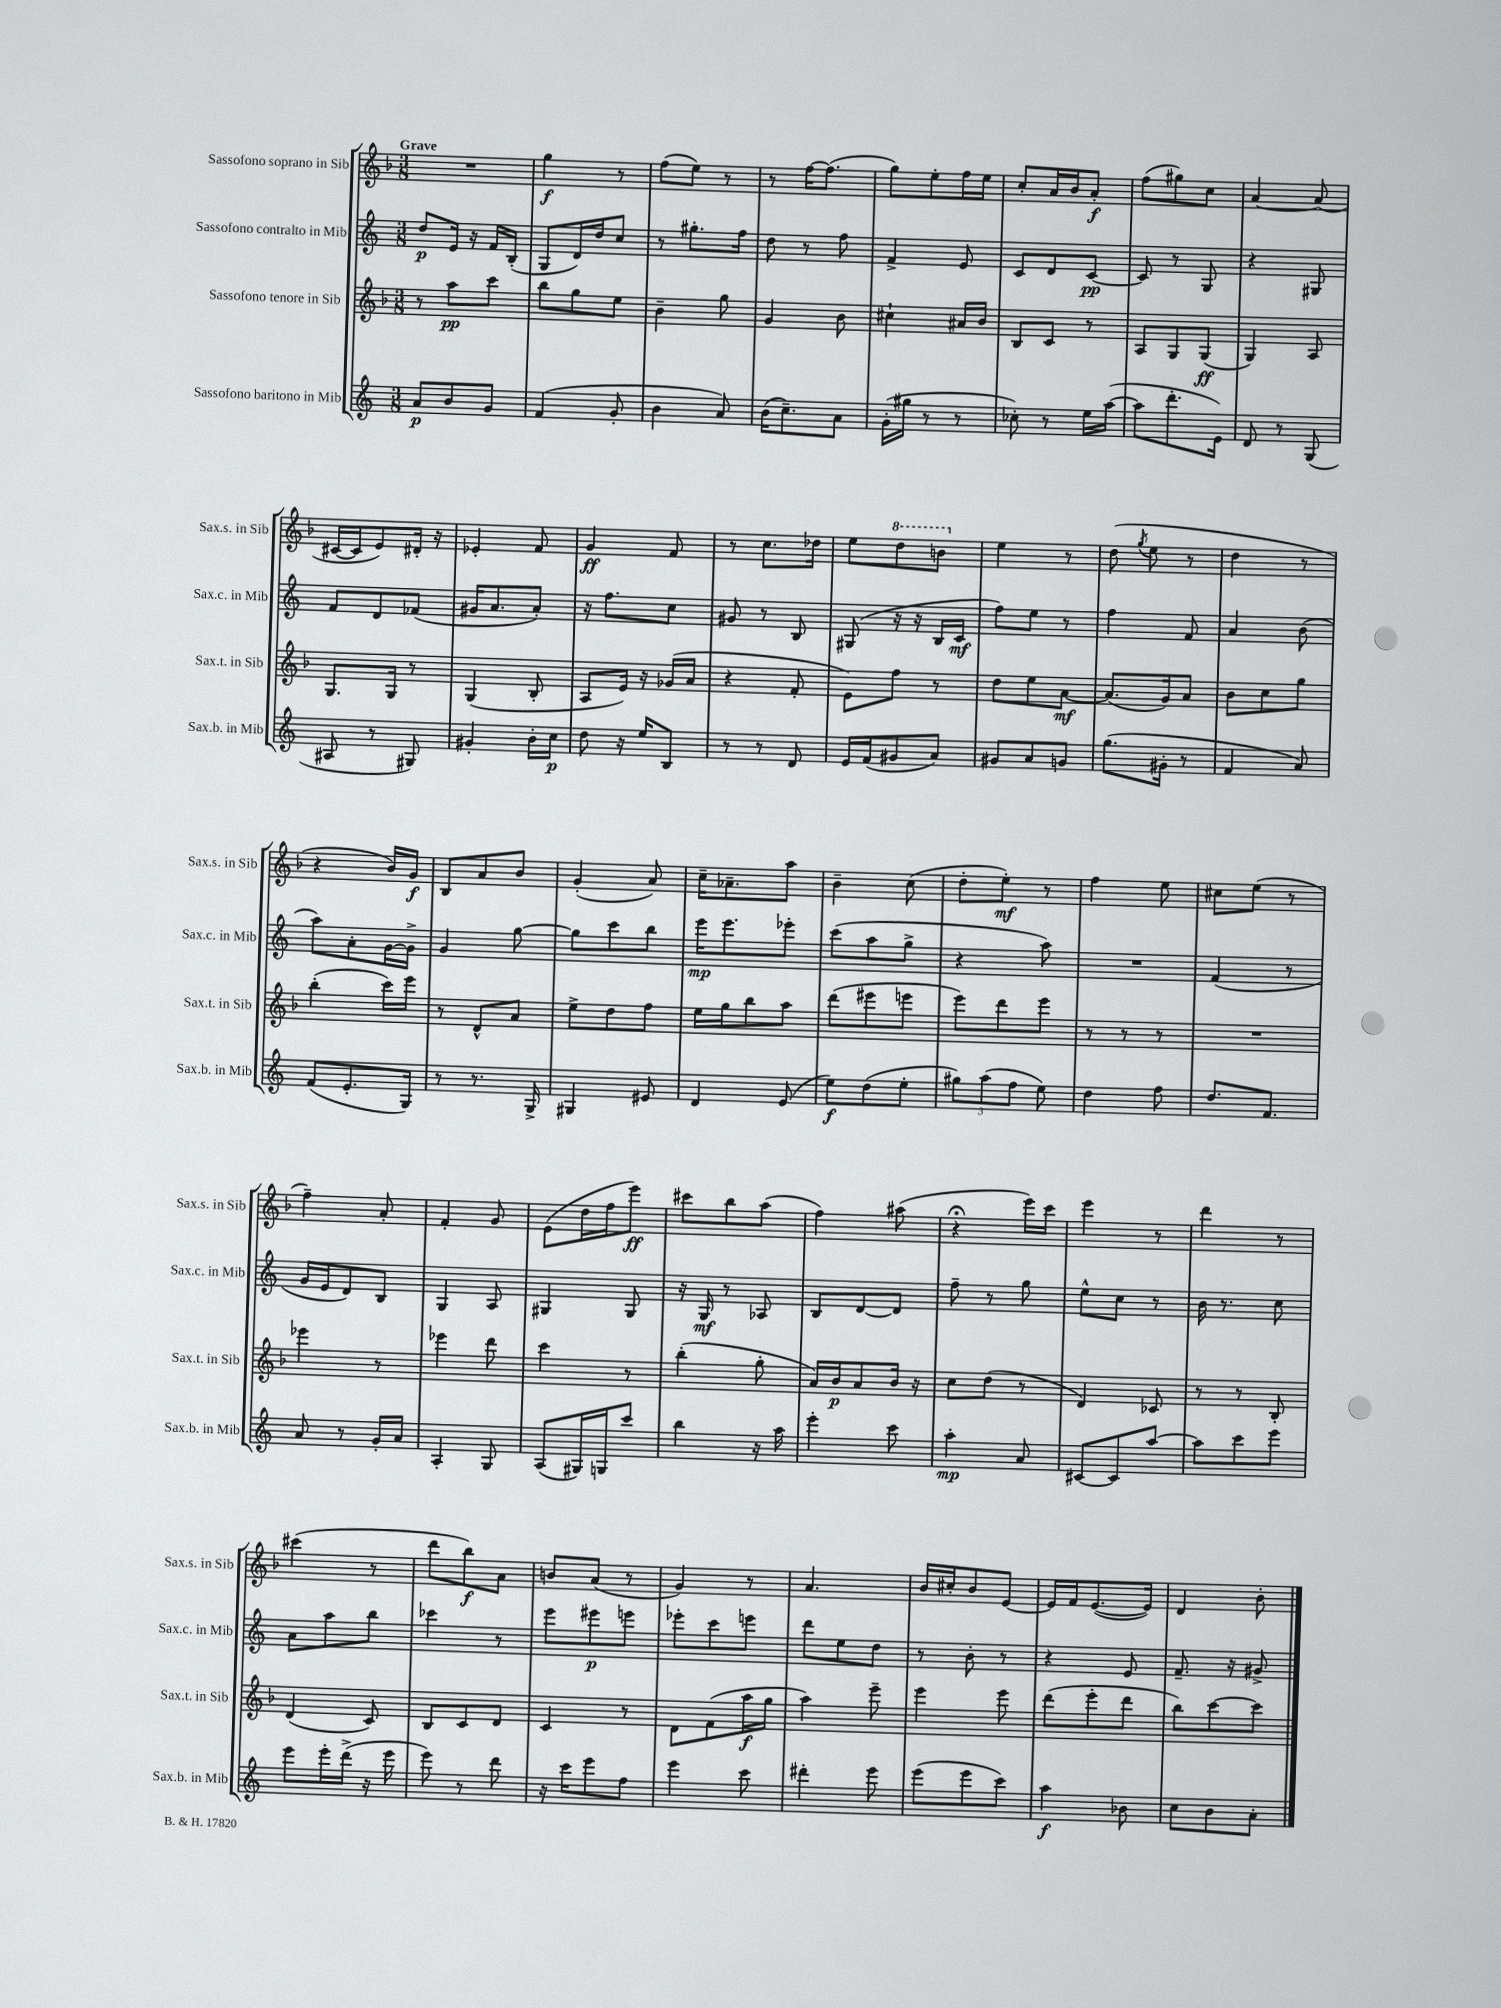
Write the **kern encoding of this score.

**kern	**dynam	**kern	**dynam	**kern	**dynam	**kern	**dynam
*part4	*part4	*part3	*part3	*part2	*part2	*part1	*part1
*staff4	*staff4	*staff3	*staff3	*staff2	*staff2	*staff1	*staff1
*I"Sassofono baritono in Mib	*	*I"Sassofono tenore in Sib	*	*I"Sassofono contralto in Mib	*	*I"Sassofono soprano in Sib	*
*I'Sax.b. in Mib	*	*I'Sax.t. in Sib	*	*I'Sax.c. in Mib	*	*I'Sax.s. in Sib	*
*clefG2	*	*clefG2	*	*clefG2	*	*clefG2	*
*k[]	*	*k[b-]	*	*k[]	*	*k[b-]	*
*M3/8	*	*M3/8	*	*M3/8	*	*M3/8	*
=1	=1	=1	=1	=1	=1	=1	=1
!	!	!	!	!	!	!LO:TX:a:B:t=Grave	!
8a/L	p	8r	.	8dd/L	p	4.r	.
8b/	.	8aa\L	pp	16e/Jk	.	.	.
.	.	.	.	16r	.	.	.
8g/J	.	8ccc\J	.	16f/LL	.	.	.
.	.	.	.	(16B'/JJ	.	.	.
=2	=2	=2	=2	=2	=2	=2	=2
(4f/	.	8bb-\L	.	8G/L	.	4gg\	f
.	.	8gg\	.	16d/L)	.	.	.
.	.	.	.	16dd/J	.	.	.
8g'/	.	8ee\J	.	8cc/J	.	8r	.
=3	=3	=3	=3	=3	=3	=3	=3
4b\	.	4b-~\	.	8r	.	(8ff\L	.
.	.	.	.	8.gg#X'\L	.	8ee\J)	.
8a/)	.	8gg\	.	.	.	8r	.
.	.	.	.	16ff\Jk	.	.	.
=4	=4	=4	=4	=4	=4	=4	=4
(16b\KL	.	4g/	.	8dd\	.	8r	.
8.cc~\)	.	.	.	.	.	.	.
.	.	.	.	8r	.	[16ff\KL	.
.	.	.	.	.	.	(8.ff\J]	.
8a\J	.	8b-\	.	8ff\	.	.	.
=5	=5	=5	=5	=5	=5	=5	=5
(16g'\LL	.	4cc#X`\	.	4f^/	.	8gg\L)	.
16gg#X\JJ	.	.	.	.	.	.	.
8r	.	.	.	.	.	8ee'\	.
8r	.	16a#X/LL	.	8e/	.	16ff\L	.
.	.	16b-/JJ	.	.	.	16ee\JJ	.
=6	=6	=6	=6	=6	=6	=6	=6
8cc-X'\)	.	8B-/L	.	8c/L	.	8cc'/L	.
8r	.	8c/J	.	8d/	.	16a/L	.
.	.	.	.	.	.	16b-/J	.
16ee\LL	.	8r	.	[8c/J	pp	8a'/J	f
([16aa\JJ	.	.	.	.	.	.	.
=7	=7	=7	=7	=7	=7	=7	=7
8aa\L]	.	8A/L	.	8c/]	.	(8ff\L	.
8.ddd'\	.	8G/	.	8r	.	8gg#X\)	.
.	.	(8G/J	ff	8G/	.	8cc\J	.
16e\Jk)	.	.	.	.	.	.	.
=8	=8	=8	=8	=8	=8	=8	=8
8d/	.	4G/)	.	4r	.	[4a/	.
8r	.	.	.	.	.	.	.
(8G/	.	8A/	.	8G#X/	.	(8a/]	.
!!LO:LB:g=z
=9	=9	=9	=9	=9	=9	=9	=9
8A#X/	.	8.G/L	.	8f/L	.	[16c#X/LL	.
.	.	.	.	.	.	16c#/J]	.
8r	.	.	.	8d/	.	8e/)	.
.	.	16G/Jk	.	.	.	.	.
8G#X/)	.	8r	.	(8f-X/J	.	16d#X'/Jk	.
.	.	.	.	.	.	16r	.
=10	=10	=10	=10	=10	=10	=10	=10
4g#X'/	.	(4G/	.	16g#X/KL	.	4e-X'/	.
.	.	.	.	8.a/	.	.	.
16b'\LL	.	8B-'/	.	8a'/J)	.	8f/	.
16cc\JJ	p	.	.	.	.	.	.
=11	=11	=11	=11	=11	=11	=11	=11
8dd\	.	8A/L	.	16r	.	4g/	ff
.	.	.	.	8.ff\L	.	.	.
16r	.	16e/Jk)	.	.	.	.	.
16ee/KL	.	16r	.	.	.	.	.
8B/J	.	(16g-X/LL	.	8cc\J	.	8f/	.
.	.	16a/JJ	.	.	.	.	.
=12	=12	=12	=12	=12	=12	=12	=12
8r	.	4r	.	8g#X/	.	8r	.
8r	.	.	.	8r	.	8.cc\L	.
8d/	.	8f'/	.	8B/	.	.	.
.	.	.	.	.	.	16dd-X\Jk	.
=13	=13	=13	=13	=13	=13	=13	=13
16e/LL	.	8e\L)	.	(8G#X/	.	8ee\L	.
(16f/J	.	.	.	.	.	.	.
*	*	*	*	*	*	*8va	*
8g#X/	.	8ff\J	.	16r	.	8ddd\	.
.	.	.	.	16r	.	.	.
8a/J)	.	8r	.	16B/LL	.	8bbn\J	.
.	.	.	.	16c/JJ	mf	.	.
=14	=14	=14	=14	=14	=14	=14	=14
*	*	*	*	*	*	*X8va	*
8g#X/L	.	8dd\L	.	8ff\L)	.	4ee\	.
8a/	.	8ee\	.	8ee\J	.	.	.
8gn/J	.	[8a\J	mf	8r	.	8r	.
=15	=15	=15	=15	=15	=15	=15	=15
(8.gg\L	.	(8.a/L]	.	4ff\	.	(8dd\	.
.	.	.	.	.	.	8qgg/	.
.	.	.	.	.	.	8ee\	.
16g#X'\Jk	.	16g/k)	.	.	.	.	.
8r	.	8a/J	.	8f/	.	8r	.
=16	=16	=16	=16	=16	=16	=16	=16
4f/	.	8b-\L	.	4a/	.	4dd\	.
.	.	8cc\	.	.	.	.	.
8a/)	.	8gg\J	.	(8b\	.	8r	.
!!LO:LB:g=z
=17	=17	=17	=17	=17	=17	=17	=17
(8f/L	.	(4bb-'\	.	8aa\L)	.	4r	.
8.e'/	.	.	.	8a'\	.	.	.
.	.	16ccc\LL)	.	[16g\L	.	16b-/LL)	.
16G/Jk)	.	16eee\JJ	.	16g^\JJ]	.	16g/JJ	f
=18	=18	=18	=18	=18	=18	=18	=18
8r	.	8r	.	4g/	.	8B-/L	.
8.r	.	8d^^/L	.	.	.	8a/	.
.	.	8a/J	.	[8gg\	.	8b-/J	.
16G^/	.	.	.	.	.	.	.
=19	=19	=19	=19	=19	=19	=19	=19
4G#X/	.	8ee^\L	.	8gg\L]	.	(4g'/	.
.	.	8dd\	.	8ccc\	.	.	.
8e#X/	.	8ff\J	.	8bb\J	.	8a/)	.
=20	=20	=20	=20	=20	=20	=20	=20
4d/	.	16ee\LL	.	16eee\KL	mp	16cc~\KL	.
.	.	16gg\J	.	8.eee\	.	8.a-X~\	.
.	.	8bb-\	.	.	.	.	.
(8e/	.	8aa\J	.	8eee-X'\J	.	8aa\J	.
=21	=21	=21	=21	=21	=21	=21	=21
8ee\L)	f	(8ddd\L	.	(8ccc\L	.	4b-~\	.
(8dd\	.	8eee#X\	.	8aa\	.	.	.
8ee'\J	.	8eeen\J	.	8gg^\J	.	(8cc\	.
=22	=22	=22	=22	=22	=22	=22	=22
12gg#X\L)	.	8eee\L)	.	4r	.	8dd'\L	.
(12aa\	.	.	.	.	.	.	.
.	.	8ddd\	.	.	.	8ee'\J)	mf
12ff\J	.	.	.	.	.	.	.
8ee\)	.	8eee\J	.	8aa\)	.	8r	.
=23	=23	=23	=23	=23	=23	=23	=23
4dd\	.	8r	.	4.r	.	4ff\	.
.	.	8r	.	.	.	.	.
8ff\	.	8r	.	.	.	8ee\	.
=24	=24	=24	=24	=24	=24	=24	=24
8.dd/L	.	4.r	.	(4f/	.	8cc#X\L	.
.	.	.	.	.	.	(8ee\J	.
8.f/J	.	.	.	.	.	.	.
.	.	.	.	8r	.	8r	.
!!LO:LB:g=z
=25	=25	=25	=25	=25	=25	=25	=25
8a/	.	4eee-X\	.	16g/LL	.	4ff~\)	.
.	.	.	.	16e/J	.	.	.
8r	.	.	.	8d/)	.	.	.
16g'/LL	.	8r	.	8B/J	.	8a'/	.
16a/JJ	.	.	.	.	.	.	.
=26	=26	=26	=26	=26	=26	=26	=26
4A'/	.	4eee-X\	.	4G/	.	4f'/	.
8G/	.	8ddd\	.	8A/	.	8g/	.
=27	=27	=27	=27	=27	=27	=27	=27
(8A/L	.	4ccc\	.	4G#X/	.	(8e\L	.
16G#X/L)	.	.	.	.	.	16dd\L	.
16Gn/J	.	.	.	.	.	16ff\J	.
8ccc/J	.	8r	.	8G#/	.	8eee\J)	ff
=28	=28	=28	=28	=28	=28	=28	=28
4bb\	.	(4bb-'\	.	16r	.	8ccc#X\L	.
.	.	.	.	16G/	mf	.	.
.	.	.	.	8r	.	8bb-\	.
16r	.	8gg'\	.	8A-X/	.	(8aa\J	.
16aa\	.	.	.	.	.	.	.
=29	=29	=29	=29	=29	=29	=29	=29
4eee'\	.	16a/LL)	.	8B/L	.	4ff\)	.
.	.	16b-/J	p	.	.	.	.
.	.	8a/	.	[8d/	.	.	.
8ccc\	.	16b-/Jk	.	8d/J]	.	(8aa#X\	.
.	.	16r	.	.	.	.	.
=30	=30	=30	=30	=30	=30	=30	=30
4aa'\	mp	8cc\L	.	8ff~\	.	4r;<	.
.	.	(8dd\J	.	8r	.	.	.
8a/	.	8r	.	8gg\	.	16eee\LL)	.
.	.	.	.	.	.	16ccc\JJ	.
=31	=31	=31	=31	=31	=31	=31	=31
[8c#X/L	.	4d/)	.	8ee^^\L	.	4eee\	.
8c#/]	.	.	.	8cc\J	.	.	.
[8aa/J	.	8c-X/	.	8r	.	8r	.
=32	=32	=32	=32	=32	=32	=32	=32
8aa\L]	.	8r	.	16b\	.	4ddd\	.
.	.	.	.	8.r	.	.	.
8ccc\	.	8r	.	.	.	.	.
8eee\J	.	8B-'/	.	8cc\	.	8r	.
!!LO:LB:g=z
=33	=33	=33	=33	=33	=33	=33	=33
8eee\L	.	(4d/	.	8a\L	.	(4ccc#X\	.
16eee'\L	.	.	.	8aa\	.	.	.
(16ddd^\JJ	.	.	.	.	.	.	.
16r	.	8c/)	.	8bb\J	.	8r	.
16eee\	.	.	.	.	.	.	.
=34	=34	=34	=34	=34	=34	=34	=34
8eee\)	.	8B-/L	.	4ccc-X\	.	8ddd\L	.
8r	.	8c/	.	.	.	8bb-\)	f
8ddd\	.	8d/J	.	8r	.	8a\J	.
=35	=35	=35	=35	=35	=35	=35	=35
16r	.	4c/	.	8eee\L	.	8bn/L	.
16ccc\KL	.	.	.	.	.	.	.
8eee\	.	.	.	8eee#X\	p	(8a/J	.
8ff\J	.	8r	.	8eeen\J	.	8r	.
=36	=36	=36	=36	=36	=36	=36	=36
4eee\	.	8d\L	.	8eee-X'\L	.	4g/)	.
.	.	(8f\	.	8ccc\	.	.	.
8ccc\	.	16aa\L	f	8eeen\J	.	8r	.
.	.	16gg\JJ	.	.	.	.	.
=37	=37	=37	=37	=37	=37	=37	=37
4ddd#X'\	.	4aa\)	.	8ddd\L	.	4.a/	.
.	.	.	.	8ee\	.	.	.
8eee\	.	8eee~\	.	8dd\J	.	.	.
=38	=38	=38	=38	=38	=38	=38	=38
(8eee\L	.	4eee\	.	8r	.	16b-/LL	.
.	.	.	.	.	.	16cc#X'/J	.
8eee\	.	.	.	8b'\	.	8b-/	.
8ccc\J)	.	8eee\	.	8r	.	[8e/J	.
=39	=39	=39	=39	=39	=39	=39	=39
4aa\	f	(8ddd\L	.	4r	.	16e/LL]	.
.	.	.	.	.	.	16f/J	.
.	.	8eee'\	.	.	.	([8.e/	.
8b-X\	.	8ddd\J	.	8e/	.	.	.
.	.	.	.	.	.	16e/Jk])	.
=40	=40	=40	=40	=40	=40	=40	=40
8cc\L	.	8bb-\L)	.	8.f~/	.	4d/	.
8b\	.	[8ccc\	.	.	.	.	.
.	.	.	.	16r	.	.	.
8a'\J	.	8ccc\J]	.	8g#X^/	.	8b-'\	.
==	==	==	==	==	==	==	==
*-	*-	*-	*-	*-	*-	*-	*-
